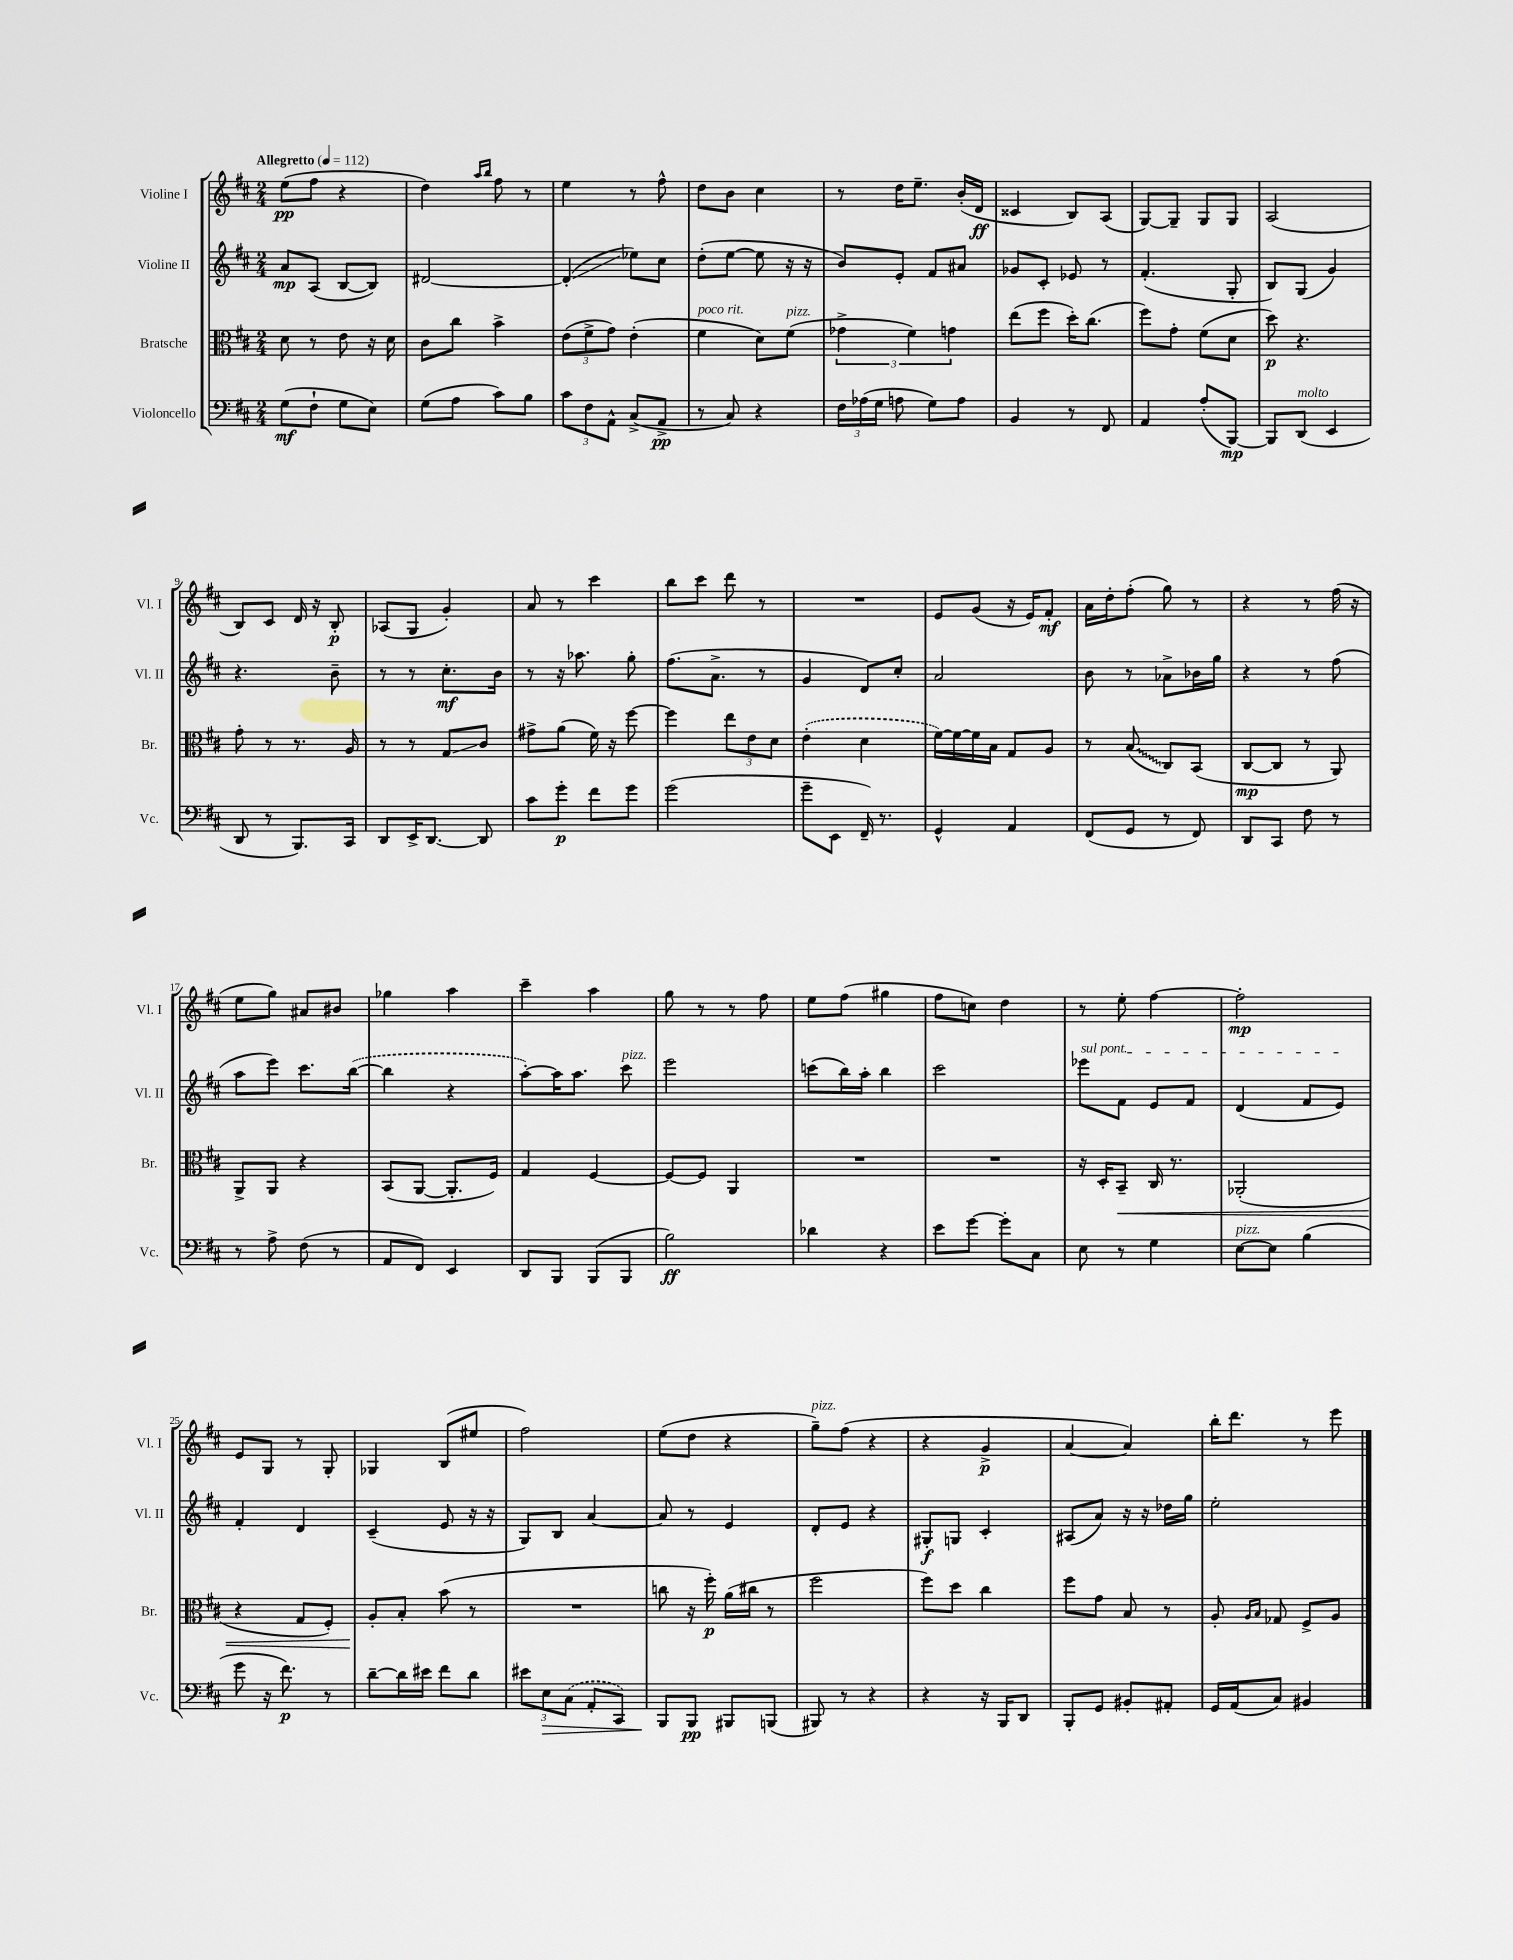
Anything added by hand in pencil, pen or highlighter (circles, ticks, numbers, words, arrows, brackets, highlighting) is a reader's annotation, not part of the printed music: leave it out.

**kern	**kern	**kern	**kern
*staff4	*staff3	*staff2	*staff1
*clefF4	*clefC3	*clefG2	*clefG2
*k[f#c#]	*k[f#c#]	*k[f#c#]	*k[f#c#]
*M2/4	*M2/4	*M2/4	*M2/4
*MM112	*MM112	*MM112	*MM112
(8G	8d	8a	(8ee
8F#`	8r	(8A	8ff#
8G	8e	[8B	4r
8E)	16r	8B])	.
.	16d	.	.
=	=	=	=
(8G	8c#	[2d#	4dd)
8A	8cc#	.	.
.	.	.	16qqaa
.	.	.	16qqbb
8c#)	4b^	.	8ff#
8B	.	.	8r
=	=	=	=
12c#	(12e	(4d#']	4ee
12F#	12f#^	.	.
12AA^^	12g)	.	.
(8C#^	(4e'	8ee-)	8r
8AA^	.	8cc#	8ff#^^
=	=	=	=
8r	4f#	(8dd'	8dd
8C#)	.	[8ee	8b
4r	8d)	8ee]	4cc#
.	(8f#	16r	.
.	.	16r	.
=	=	=	=
24F#	6g-^	8b)	8r
(24A-	.	.	.
24G	.	.	.
8A	.	8e'	16dd
.	6f#)	.	.
.	.	.	8.ee~
8G)	.	8f#	.
.	6g	.	.
8A	.	8a#	(16b'
.	.	.	16d
=	=	=	=
4BB	(8ee	8g-	4c##
.	8ff#	8c#'	.
8r	16dd')	8e-	8B)
.	(8.cc#	.	.
8FF#	.	8r	(8A
=	=	=	=
4AA	8ff#)	(4.f#'	[8G)
.	8g'	.	8G~]
(8A'	(8f#	.	8G
[8BBB)	8d	8G'	8G
=	=	=	=
8BBB]	8dd)	8B)	(2A
(8DD	4.r	(8G	.
4EE	.	4g)	.
=	=	=	=
8DD	8g'	4.r	8B)
8r	8r	.	8c#
8.BBB)	8.r	.	16d
.	.	.	16r
.	.	8b~	8B'
16CC#	16A	.	.
=	=	=	=
8DD	8r	8r	(8A-
16EE^	8r	8r	8G
[8.DD	.	.	.
.	8G	8.cc#'	4g')
8DD]	8c#	.	.
.	.	16b	.
=	=	=	=
8c#	8g#^	8r	8a
8g'	(8a	16r	8r
.	.	8.aa-	.
8f#	16f#)	.	4ccc#
.	16r	.	.
8g	[8ff#	8gg'	.
=	=	=	=
(2g	4ff#]	(8.ff#	8bb
.	.	.	8ccc#
.	.	8.a^	.
.	12ee	.	8ddd
.	12e	.	.
.	.	8r	8r
.	12d	.	.
=	=	=	=
8g~	(4e'	4g	2r
8EE	.	.	.
16FF#~)	4d	8d)	.
8.r	.	.	.
.	.	8cc#'	.
=	=	=	=
4GG^^	[16f#)	2a	8e
.	16f#_	.	.
.	16f#]	.	(8g
.	16B	.	.
4AA	8G	.	16r
.	.	.	16e)
.	8A	.	8f#'
=	=	=	=
(8FF#	8r	8b	16a
.	.	.	16dd'
8GG	(8B	8r	(8ff#'
8r	8C#)	8a-^	8gg)
8FF#)	(8BB	16b-	8r
.	.	16gg	.
=	=	=	=
8DD	[8C#	4r	4r
8CC#	8C#]	.	.
8F#	8r	8r	8r
8r	8AA)	(8ff#	(16ff#
.	.	.	16r
=	=	=	=
8r	8AA^	8aa	8ee
8A^	8AA	8eee)	8gg)
(8F#	4r	8.ccc#	8a#
8r	.	.	8b#
.	.	([16bb	.
=	=	=	=
8AA	(8BB	4bb]	4gg-
8FF#)	[8AA	.	.
4EE	8.AA']	4r	4aa
.	16F#)	.	.
=	=	=	=
8DD	4G	[8aa')	4ccc#~
8BBB	.	16aa]	.
.	.	8.aa	.
(8BBB	[4F#	.	4aa
8BBB	.	8ccc#	.
=	=	=	=
2B)	8F#_	2eee	8gg
.	8F#]	.	8r
.	4AA	.	8r
.	.	.	8ff#
=	=	=	=
4d-	2r	(8ccc	8ee
.	.	16bb)	(8ff#
.	.	16aa'	.
4r	.	4bb	4gg#
=	=	=	=
8e	2r	2ccc#	8ff#
[8g	.	.	8cc)
8g']	.	.	4dd
8C#	.	.	.
=	=	=	=
8E	16r	8eee-	8r
.	16D'	.	.
8r	8BB~	8f#	8ee'
4G	16C#	8e	[4ff#
.	8.r	.	.
.	.	8f#	.
=	=	=	=
[8E	(2AA-'	(4d	2ff#']
8E]	.	.	.
(4B	.	8f#	.
.	.	8e)	.
=	=	=	=
8g	4r	4f#'	8e
16r	.	.	8G
8.f#)	.	.	.
.	8G	4d	8r
8r	8F#')	.	8G'
=	=	=	=
[8d~	8A'	(4c#~	4G-
16d]	8B'	.	.
16e#	.	.	.
8f#	(8b	8e	(8B
8d	8r	16r	8ee#
.	.	16r	.
=	=	=	=
12e#	2r	8G)	2ff#)
12E	.	.	.
.	.	8B	.
(12C#	.	.	.
8AA'	.	[4a	.
8CC#)	.	.	.
=	=	=	=
8BBB	8cc	8a]	(8ee
8BBB	16r	8r	8dd
.	16ff#')	.	.
8BBB#	(16a	4e	4r
.	16cc#	.	.
(8BBB	8r	.	.
=	=	=	=
8BBB#)	2ff#	8d'	8gg~)
8r	.	8e	(8ff#
4r	.	4r	4r
=	=	=	=
4r	8ff#)	8G#'	4r
.	8dd	8G	.
16r	4cc#	4c#'	4g^
16BBB	.	.	.
8DD	.	.	.
=	=	=	=
8BBB'	8ff#	(8A#	[4a
8GG	8g	8a)	.
8BB#'	8B	16r	4a])
.	.	16r	.
8AA#'	8r	16dd-	.
.	.	16gg	.
=	=	=	=
16GG	8A'	2ee'	16bb'
(16AA	.	.	8.ddd
.	16qqA	.	.
.	16qqB	.	.
8C#)	8G-	.	.
4BB#	8F#^	.	8r
.	8A	.	8eee
==	==	==	==
*-	*-	*-	*-
